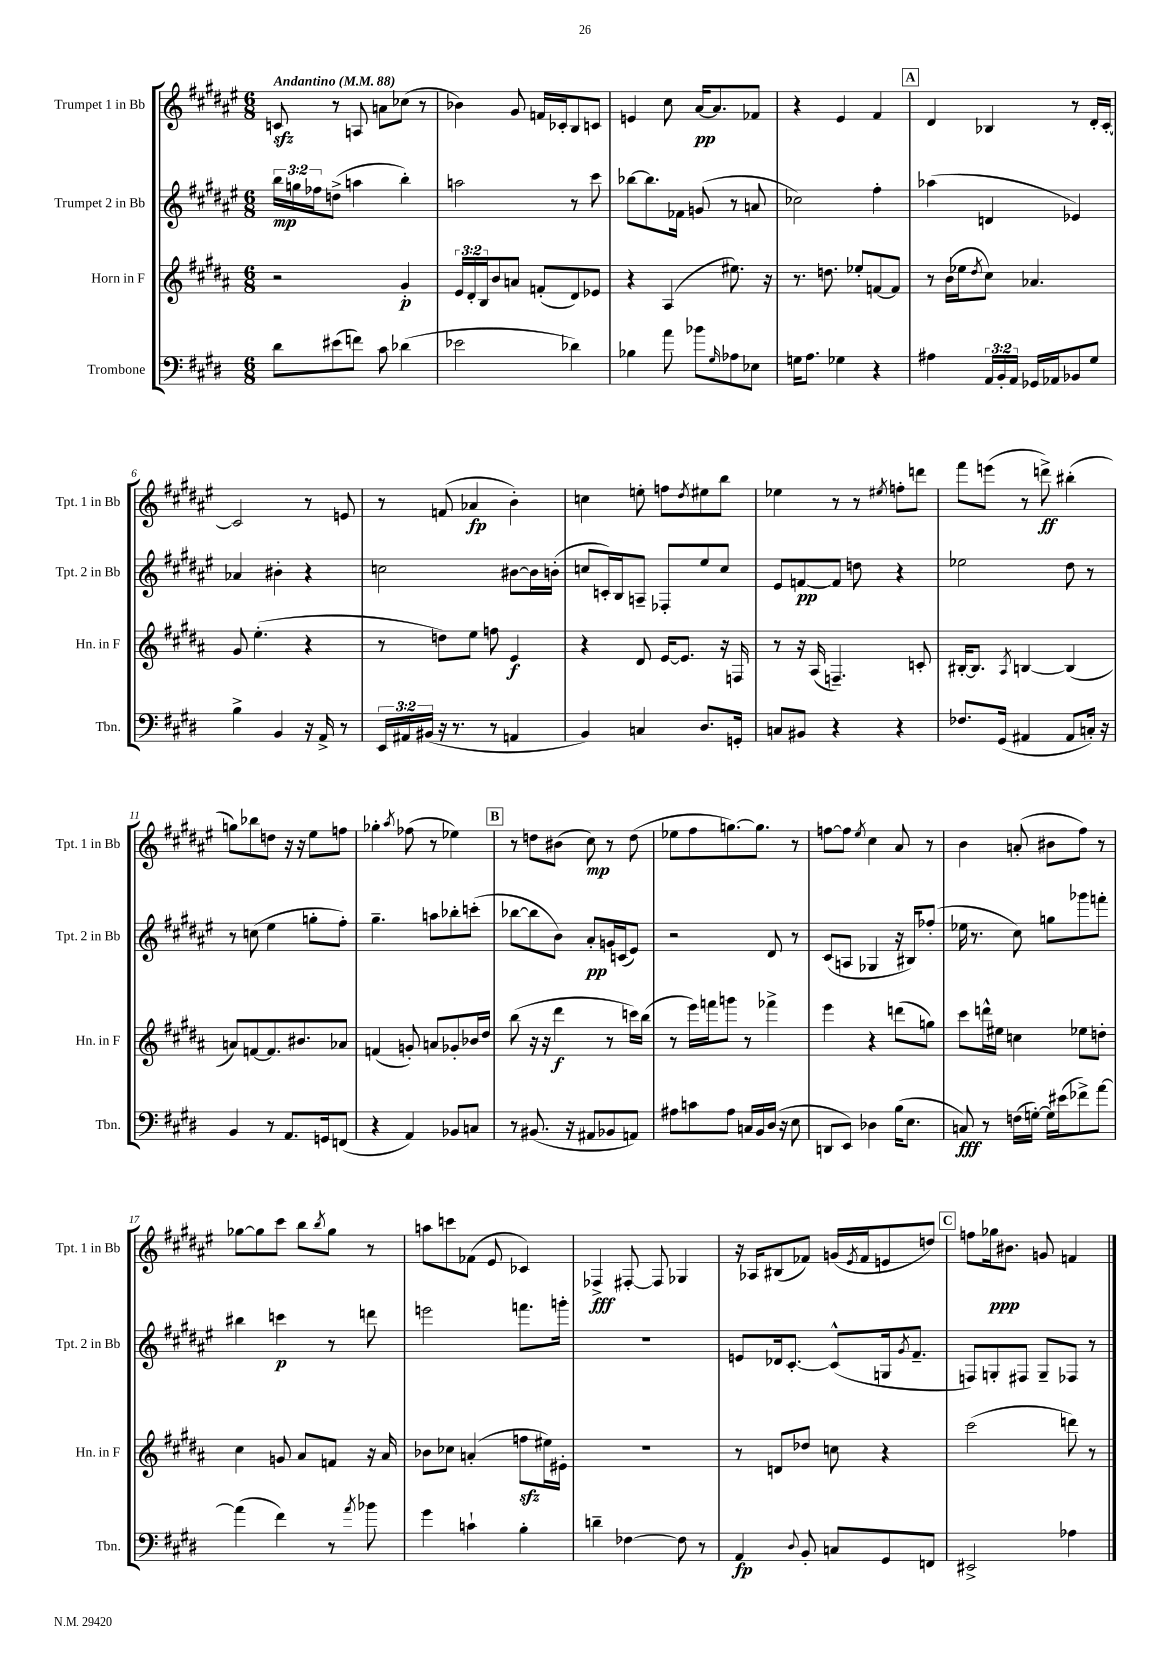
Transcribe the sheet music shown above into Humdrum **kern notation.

**kern	**kern	**kern	**kern
*staff4	*staff3	*staff2	*staff1
*clefF4	*clefG2	*clefG2	*clefG2
*k[f#c#g#d#]	*k[f#c#g#d#a#]	*k[f#c#g#d#a#e#]	*k[f#c#g#d#a#e#]
*M6/8	*M6/8	*M6/8	*M6/8
*MM88	*MM88	*MM88	*MM88
8d#	2r	24bb	8c
.	.	24gg	.
.	.	24ff-	.
(8e#	.	(8dd^	8r
8f)	.	4aa	8A
8c#	.	.	8a
(4d-	4g#'	4bb')	(8cc-
.	.	.	8r
=	=	=	=
2e-	24e	2aa	4b-)
.	24d#'	.	.
.	24B	.	.
.	8b	.	.
.	8a	.	8g#
.	(8f'	.	16f
.	.	.	16c-'
4d-)	8d#)	8r	8B
.	8e-	8ccc#	8c
=	=	=	=
4B-	4r	[8bb-	4e
.	.	8.bb-]	.
8a	(4A#	.	8cc#
.	.	16f-	.
8b-	.	(8g	[16a#
.	.	.	8.a#]
16qqG#	.	.	.
8A-	8.ee#)	8r	.
8E-	.	8a	8f-
.	16r	.	.
=	=	=	=
16G	8.r	2cc-)	4r
8.A	.	.	.
.	8.dd	.	.
4G-	.	.	4e#
.	8ee-'	.	.
4r	[8f	4ff#'	4f#
.	8f]	.	.
=	=	=	=
4A#	8r	(4aa-	4d#
.	(16b	.	.
.	16ee-	.	.
.	8qdd#	.	.
24AA	8cc#)	4d	4B-
24BB'	.	.	.
24AA	.	.	.
16GG-	4.a-	.	.
16AA-	.	.	.
8BB-	.	4e-)	8r
8G#	.	.	16d#'
.	.	.	[16c#'
=	=	=	=
4B^	8g#	4a-	2c#]
.	(4.ee'	.	.
4BB	.	4b#'	.
16r	4r	4r	8r
16AA^	.	.	.
8r	.	.	8e
=	=	=	=
24EE	8r	2cc	8r
24AA#	.	.	.
(24BB#	.	.	.
16r	8dd)	.	(8f
8.r	.	.	.
.	8ee	.	4a-
8r	8ff	.	.
4AA	4e	[8b#	4b')
.	.	16b#]	.
.	.	(16b'	.
=	=	=	=
4BB)	4r	8cc	4cc
.	.	16c')	.
.	.	16B	.
4C	8d#	8A~	8ee'
.	[16e	8F-'	8ff
.	8.e]	.	.
.	.	.	8qdd#
8.D#	.	8ee#	8ee#
.	16r	8cc	8bb
16GG'	16F	.	.
=	=	=	=
8C	8r	8e#	4ee-
8BB#	16r	[8f	.
.	(16A#	.	.
4r	4.F~)	8f]	8r
.	.	8dd	8r
.	.	.	8qee#
4r	.	4r	8ff'
.	8c'	.	8ddd
=	=	=	=
8.F-	[16B#'	2ee-	8fff#
.	8.B#]	.	.
.	.	.	(8eee
(16GG#	.	.	.
.	8qA#	.	.
4AA#	[4B	.	8r
.	.	.	8ddd^)
8AA#	(4B]	8dd#	(4bb#'
16C')	.	8r	.
16r	.	.	.
=	=	=	=
4BB	8a)	8r	8gg)
.	[8f	(8cc	8bb-
8r	8.f]	4ee#	8dd
8.AA	.	.	16r
.	8.b#	.	16r
.	.	8gg'	8ee#
16GG	.	.	.
(8FF	8a-	8ff#')	8ff
=	=	=	=
4r	(4f	4.gg#~	4gg-'
.	.	.	8qaa#
4AA)	8g')	.	(8ff-
.	8a	8aa	8r
8BB-	8g-'	8bb-'	4ee-)
8C	16b-	(8ccc'	.
.	16dd#	.	.
=	=	=	=
8r	(8bb	[8bb-	8r
(8.BB#	16r	8bb-]	8dd
.	16r	.	.
.	4ddd#	8b)	(8b#
16r	.	.	.
8AA#	.	8a#'	8cc#)
8BB-	8r	16g	8r
.	.	(16c	.
8AA)	16ccc)	8e#)	(8dd
.	(16bb	.	.
=	=	=	=
8A#	8r	2r	8ee-
8c	16eee)	.	8ff#
.	16fff	.	.
8A#	8ggg	.	[8.gg)
16C	8r	.	.
16BB	.	.	8.gg]
(16D#	4fff-^	8d#	.
16r	.	.	.
8E	.	8r	8r
=	=	=	=
8DD	4eee	(8c#	[8ff
8EE)	.	8A	8ff]
.	.	.	8qee#
4D-	4r	4G-	4cc#
(16B	(8ddd	16r	8a#
8.E	.	16B#)	.
.	8gg)	(8ff-'	8r
=	=	=	=
8C)	8ccc#	16ee-	4b
.	.	8.r	.
8r	16ddd^^	.	.
.	16ee#	.	.
(16F	4cc	8cc#)	(8a'
[16G')	.	.	.
16G]	.	8gg	8b#
(16e#	.	.	.
8f-^)	8ee-	8ggg-	8ff#)
[8a	8dd'	8fff'	8r
=	=	=	=
(4a]	4cc#	4bb#	[8gg-
.	.	.	8gg-]
4f#)	8g	4ccc	8ccc#
.	8a#	.	8bb
.	.	.	8qbb
8r	8f	8r	8gg-
8qa	.	.	.
8b-	16r	8ddd	8r
.	16a#	.	.
=	=	=	=
4g#	8b-	2eee	8aa
.	8cc-	.	8ccc
4c`	(4a'	.	(8f-
.	.	.	8e#
4B'	8ff	8.fff	4c-)
.	16ee#)	.	.
.	16e#'	16ggg'	.
=	=	=	=
4d~	2.r	2.r	4F-^
[4F-	.	.	[8F#'
.	.	.	8F#]
8F-]	.	.	4G-
8r	.	.	.
=	=	=	=
4AA	8r	8e	16r
.	.	.	16A-
.	8d	16d-	(8B#
.	.	[8.c#'	.
8qqD#	.	.	.
8BB'	8dd-	.	8f-)
8C	8cc	(8c#^^]	(16g
.	.	.	8qe#
.	.	.	16f-
8GG#	4r	16G	8e
.	.	8qg#	.
.	.	8.f#~	.
8FF	.	.	8dd)
=	=	=	=
2EE#^	(2ccc#	8F)	8ff
.	.	8G'	16gg-
.	.	.	8.b#
.	.	8F#	.
.	.	8G~	8g
4A-	8ddd)	8F-	4f
.	8r	8r	.
==	==	==	==
*-	*-	*-	*-
